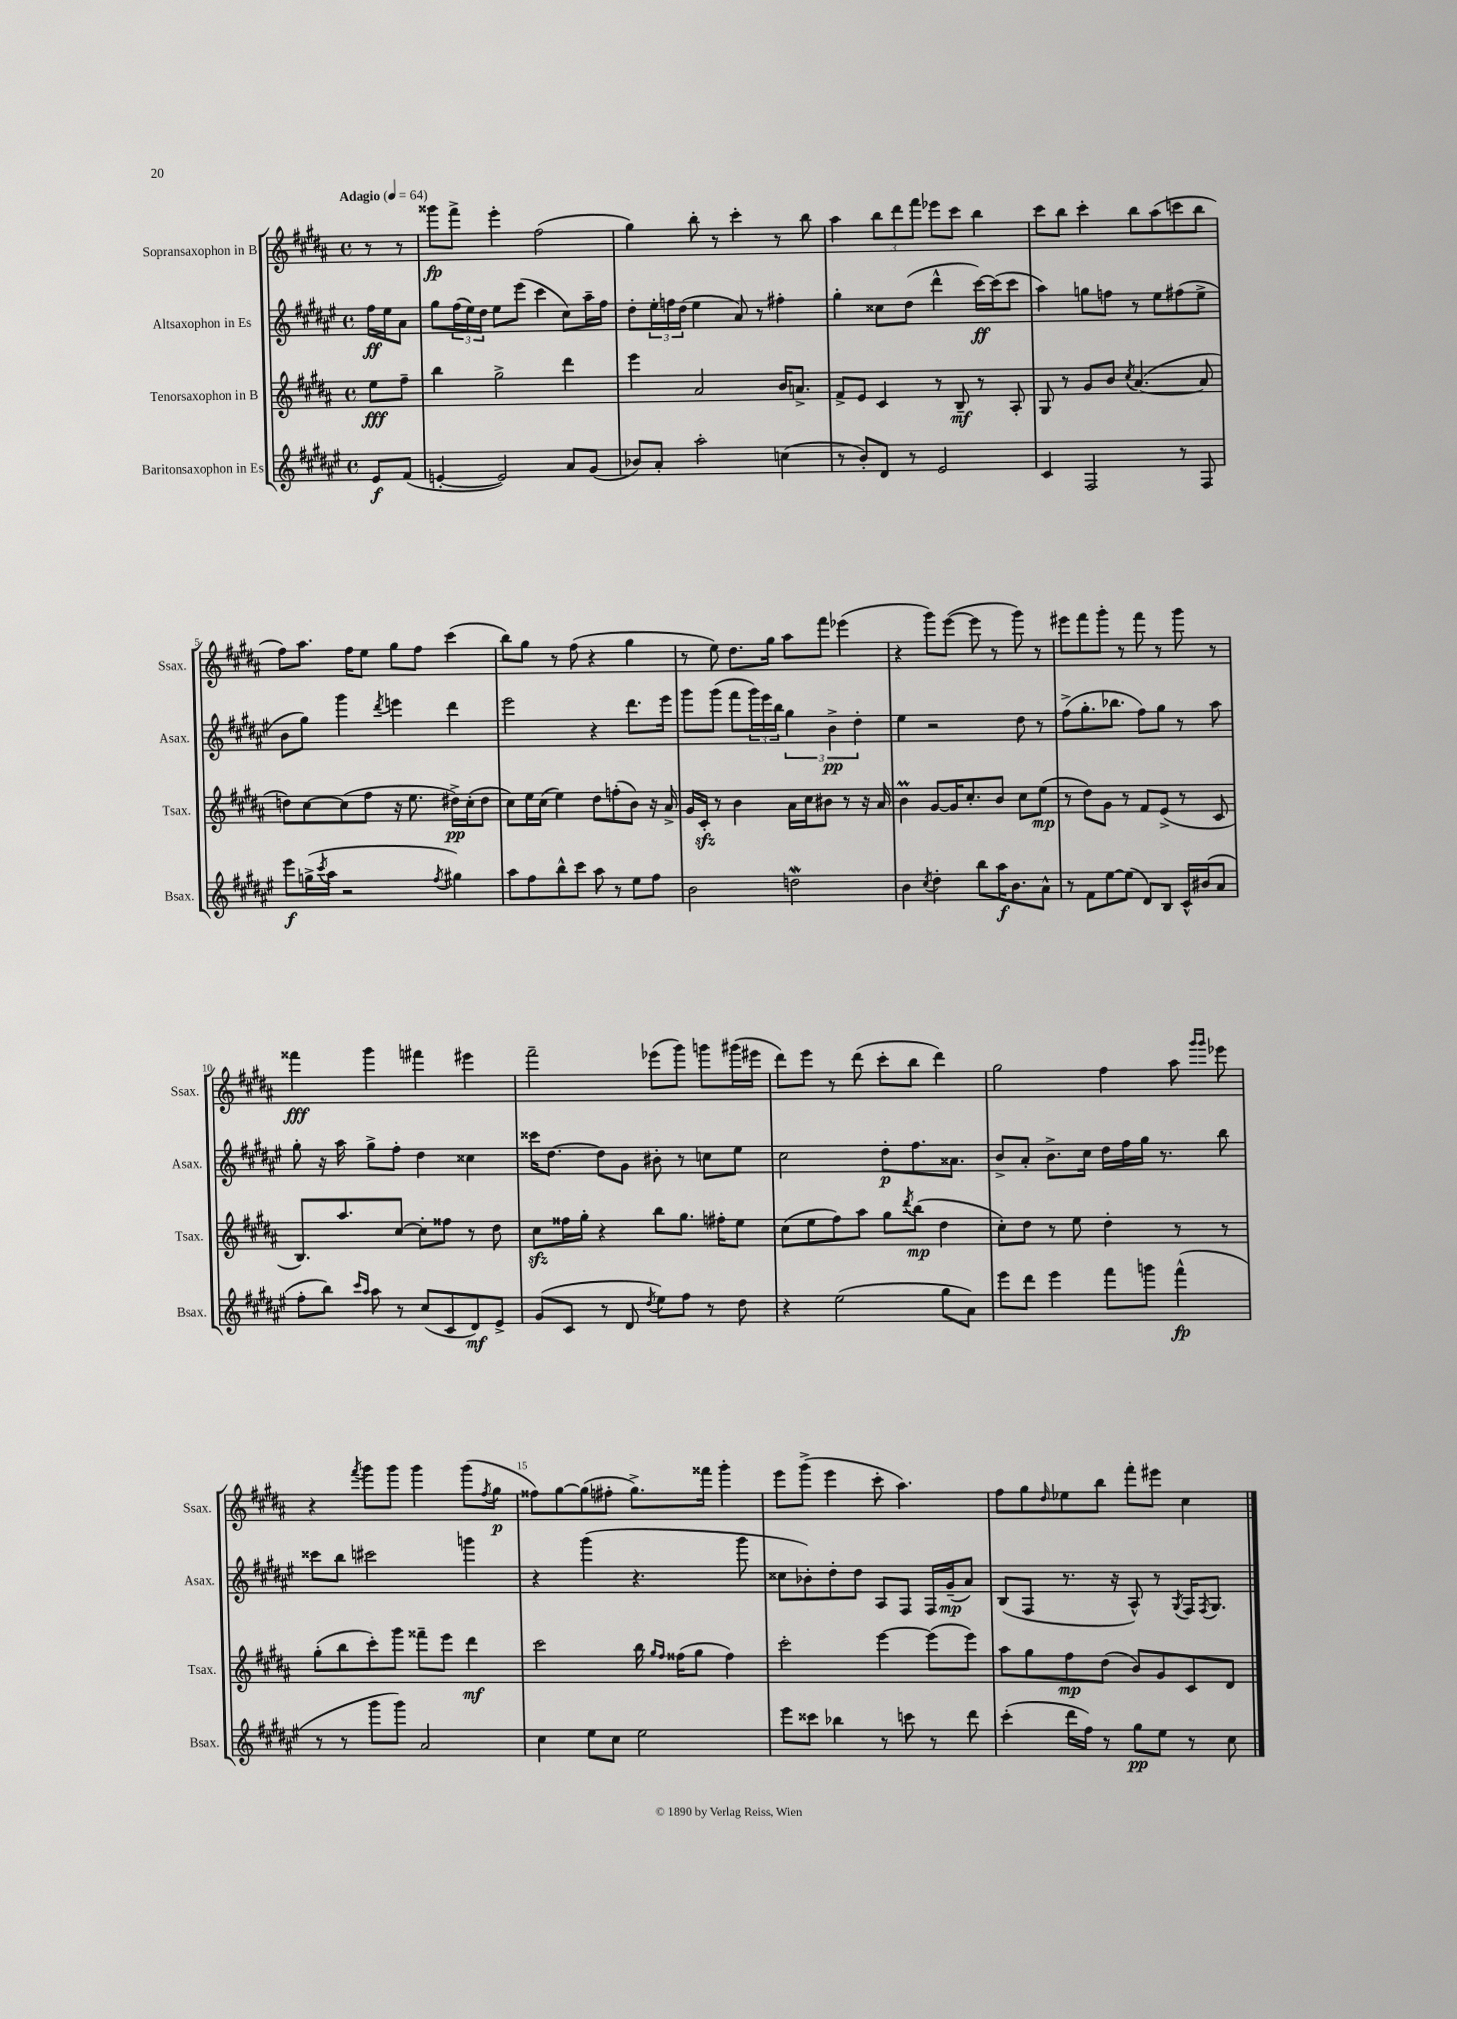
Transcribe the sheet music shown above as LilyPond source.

<<
\new StaffGroup <<
\new Staff = "s0" \with { instrumentName = "Sopransaxophon in B" shortInstrumentName = "Ssax." } {
    \clef treble \key b \major \defaultTimeSignature \time 4/4 \partial 4 \tempo "Adagio" 4 = 64
    r8 r8 |
    gisis'''8\fp fis'''8-> e'''4-. fis''2( |
    gis''4) b''8-. r8 cis'''4-. r8 b''8 |
    ais''4 \tuplet 3/2 { b''8 dis'''8 fis'''8 } ees'''8 cis'''8 b''4 |
    cis'''8 b''8 cis'''4-. b''8 ais''8( c'''8 b''8 |
    fis''8) ais''8. fis''16 e''8 gis''8 fis''8 cis'''4( |
    b''8) gis''8 r8 fis''8( r4 gis''4 |
    r8 e''8) dis''8. gis''16 ais''8 fis'''8 ees'''4( |
    r4 gis'''8) e'''8~( e'''8 r8 gis'''8) r8 |
    eis'''8 fis'''8 gis'''8-. r8 fis'''8 r8 gis'''8 r8 |
    fisis'''4\fff gis'''4 fis'''4 eis'''4 |
    fis'''2-- ees'''8( gis'''8) g'''8 gis'''16( eis'''16 |
    dis'''8) e'''8 r8 dis'''8( cis'''8-. b''8 dis'''4) |
    gis''2 fis''4 ais''8 \grace { gis'''16 gis'''16 } ees'''8 |
    r4 \acciaccatura { fis'''8 } gis'''8 gis'''8 gis'''4 gis'''8( \acciaccatura { fis''8 } gis''8\p |
    fisis''8) gis''8~ gis''8( fis''8-. gis''8.->) fisis'''16 gis'''4-. |
    e'''8 gis'''8->( e'''4 cis'''8-. ais''4.) |
    fis''8 gis''8 \grace { dis''16 } ees''8 b''8 fis'''8-. eis'''8 cis''4 \bar "|." |
}
\new Staff = "s1" \with { instrumentName = "Altsaxophon in Es" shortInstrumentName = "Asax." } {
    \clef treble \key fis \major \defaultTimeSignature \time 4/4 \partial 4
    fis''16\ff eis''16 ais'8 |
    gis''8 \tuplet 3/2 { fis''16( eis''16) dis''16 } eis''8 eis'''8( cis'''4 cis''8) ais''16-- fis''16 |
    dis''8-. \tuplet 3/2 { eis''16-. f''16 dis''16( } eis''4 ais'8) r8 fis''4-. |
    gis''4-. cisis''8 dis''8( dis'''4-^ cis'''16~\ff) cis'''16( cis'''8 |
    ais''4) g''8 f''8 r8 eis''8 fis''8( eis''8-> |
    b'8 gis''8) gis'''4 \acciaccatura { dis'''8 } e'''4 dis'''4 |
    eis'''2 r4 dis'''8. eis'''16 |
    gis'''8 gis'''8( fis'''8 \tuplet 3/2 { gis'''16) eis'''16 b''16 } \tuplet 3/2 { gis''4 b'4->\pp dis''4-. } |
    eis''4 r2 dis''8 r8 |
    fis''8->( gis''8.-. bes''8. fis''8) gis''8 r8 ais''8 |
    gis''8-. r16 ais''16 gis''8-> fis''8-. dis''4 cisis''4 |
    cisis'''16 dis''8.~ dis''8 gis'8 bis'8-. r8 c''8 eis''8 |
    cis''2 dis''8-.\p fis''8. aisis'8. |
    b'8-> ais'8-. b'8.-> cis''16 dis''16 fis''16 gis''16 r8. b''8 |
    cisis'''8 b''8 cis'''2 g'''4 |
    r4 gis'''4( r4. gis'''8 |
    cisis''8 bes'8-.) dis''8-. dis''8 ais8 fis8 fis16 gis'16--\mp( ais'8) |
    b8( fis8 r8. r16 ais8-^) r8 \acciaccatura { gis8 } fis16 \acciaccatura { fis8 } gis8. \bar "|." |
}
\new Staff = "s2" \with { instrumentName = "Tenorsaxophon in B" shortInstrumentName = "Tsax." } {
    \clef treble \key b \major \defaultTimeSignature \time 4/4 \partial 4
    e''8\fff fis''8-- |
    b''4 gis''2-> dis'''4 |
    e'''4 ais'2 b'16 a'8.-> |
    fis'8-> e'8 cis'4 r8 b8--\mf r8 ais8-. |
    gis8 r8 gis'8 b'8 \acciaccatura { cis''8 } ais'4.~( ais'8 |
    d''8) cis''8~ cis''8( fis''8 r16 e''8. dis''16->\pp) cis''16-.( dis''8 |
    cis''8) e''16 cis''16( e''4) dis''8 f''8-.( b'8) r16 ais'16-> |
    gis'16 cis'16-.\sfz r8 b'4 ais'16 cis''16 bis'8 r8 r16 ais'16 |
    b'4\prall gis'8~ gis'16 cis''8.-. b'8 cis''8 e''8\mp( |
    r8 dis''8) gis'8 r8 fis'8 e'8->( r8 cis'8 |
    b8.) ais''8. cis''8~ cis''8-. fisis''8 r8 dis''8 |
    cis''8\sfz fisis''16 gis''16-. r4 b''8 gis''8. fis''16-. e''8 |
    cis''8( e''8 fis''8) ais''8 gis''8 \acciaccatura { dis'''8 } b''8\mp( dis''4 |
    cis''8-.) dis''8 r8 e''8 dis''4-. r8 r8 |
    gis''8-.( b''8 cis'''8-.) gis'''8 fisis'''8-- e'''8 dis'''4\mf |
    cis'''2 b''16 \grace { gis''16 fis''16 } fisis''16( gis''8 fisis''4) |
    cis'''2-. e'''4~ e'''8( e'''8) |
    ais''8 gis''8 fis''8\mp dis''8( b'8) gis'8 cis'8 dis'8 \bar "|." |
}
\new Staff = "s3" \with { instrumentName = "Baritonsaxophon in Es" shortInstrumentName = "Bsax." } {
    \clef treble \key fis \major \defaultTimeSignature \time 4/4 \partial 4
    eis'8\f fis'8( |
    e'4~-. e'2) ais'8 gis'8( |
    bes'8) ais'8-. ais''2-. c''4( |
    r8 b'8-.) dis'8 r8 eis'2 |
    cis'4 fis2 r8 fis8 |
    eis'''8\f g''16->( \acciaccatura { cis'''8 } ais''16 r2 \acciaccatura { fis''8 } gis''4) |
    ais''8 fis''8 b''8-^ cis'''8 ais''8 r8 eis''8 fis''8 |
    b'2 d''2\mordent |
    b'4 \acciaccatura { cis''8 } dis''4-. b''8 ais''16\f b'8. ais'8-^ |
    r8 fis'8 eis''8~ eis''8( dis'8) b8 cis'16-^ bis'16( ais'8 |
    fis''8-. b''8) \grace { cis'''16 ais''16 } ais''8 r8 cis''8( cis'8 dis'8\mf) eis'8-> |
    gis'8( cis'8 r8 dis'8 \acciaccatura { dis''8 } eis''8) fis''8 r8 dis''8 |
    r4 eis''2( gis''8 ais'8) |
    eis'''8 dis'''8 eis'''4 fis'''8 g'''8 fis'''4-^\fp( |
    r8 r8 gis'''8 gis'''8) ais'2 |
    cis''4 eis''8 cis''8 eis''2 |
    eis'''8 cisis'''8 bes''4 r8 c'''8 r8 dis'''8 |
    cis'''4-.( dis'''16 fis''16) r8 gis''8\pp eis''8 r8 cis''8 \bar "|." |
}
>>
>>
\layout { \context { \Score \override BarNumber.break-visibility = ##(#f #t #t) barNumberVisibility = #(every-nth-bar-number-visible 5) } }
